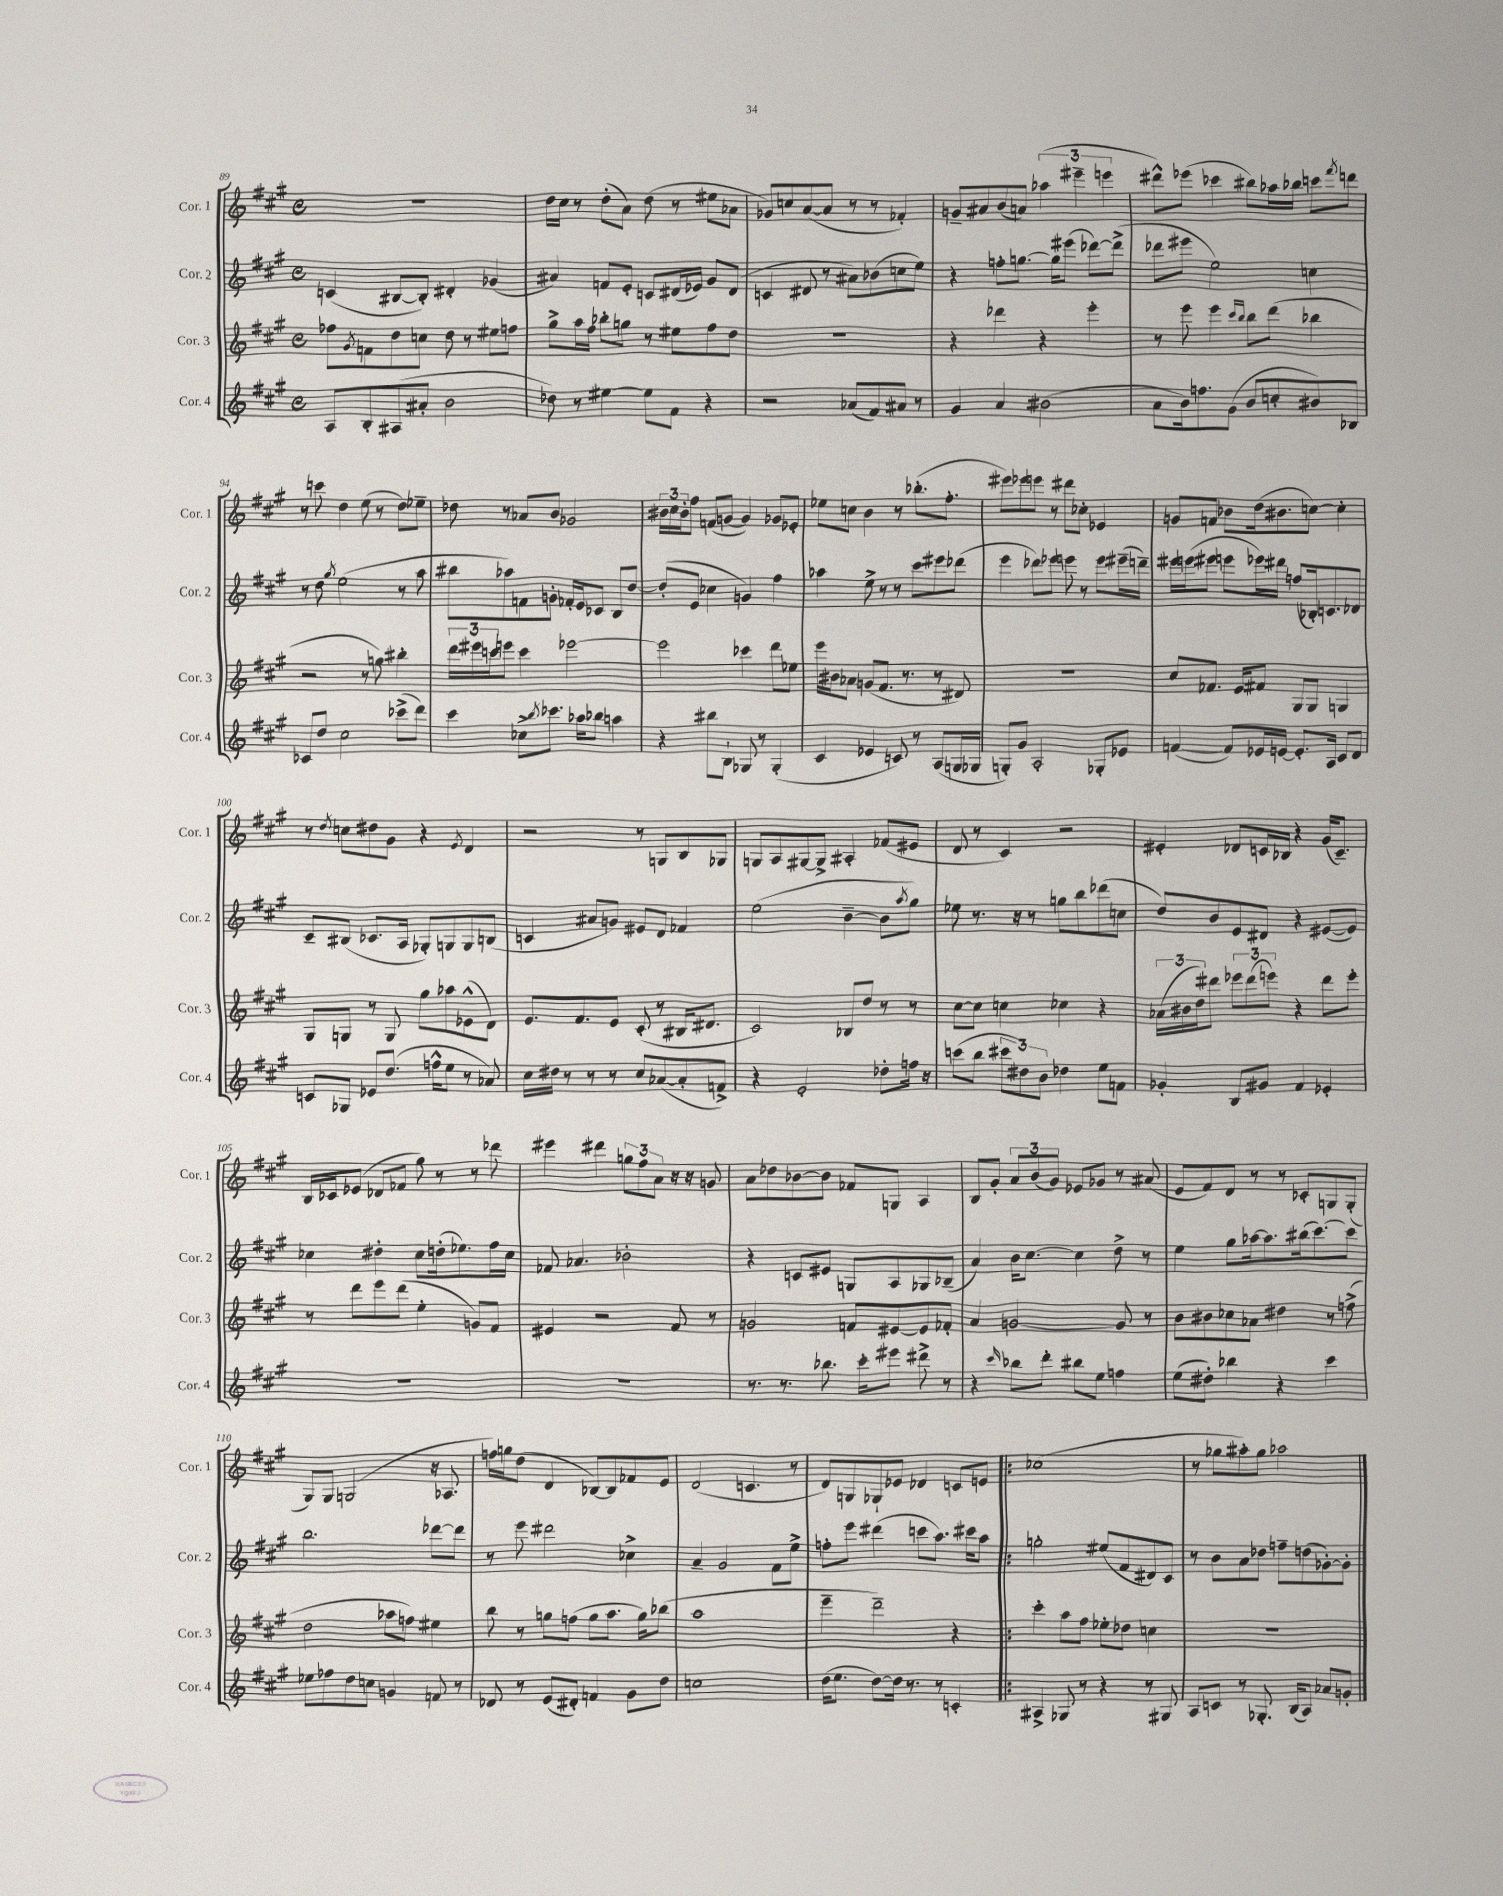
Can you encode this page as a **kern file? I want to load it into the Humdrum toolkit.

**kern	**kern	**kern	**kern
*part4	*part3	*part2	*part1
*staff4	*staff3	*staff2	*staff1
*I"Cor. 4	*I"Cor. 3	*I"Cor. 2	*I"Cor. 1
*I'Cor. 4	*I'Cor. 3	*I'Cor. 2	*I'Cor. 1
*clefG2	*clefG2	*clefG2	*clefG2
*k[f#c#g#]	*k[f#c#g#]	*k[f#c#g#]	*k[f#c#g#]
*M4/4	*M4/4	*M4/4	*M4/4
*met(c)	*met(c)	*met(c)	*met(c)
=89	=89	=89	=89
8A/L	8ff-X\L	(4cn/	1r
.	8qg#/	.	.
8B'/	8fn\	.	.
(8A#X/	8dd\	[8B#X/L	.
8a#X'/J	8ccn\J	8B#'/J])	.
2b\	8dd\	4d#X'/	.
.	8r	.	.
.	8ee#X\L	(4g-X/	.
.	8ffn\J	.	.
=90	=90	=90	=90
8dd-X\)	8gg#^\L	4a#X/)	16dd\LL
.	.	.	16cc#\JJ
8r	16aa\L	.	8r
.	16ff#\JJ	.	.
[4ee#X\	8bb-X'\L	8fn/L	(8dd'\L
.	8ggn\J	8e'/J	8a\J)
8ee#\L]	8r	8cn/L	(8dd\
8f#\J	8ee#X\L	(16d#X/L	8r
.	.	16e-X/JJ)	.
4r	8ff#\	8g#/L	8ee#X\L
.	8dd\J	(8d#/J	8a-X\J
=91	=91	=91	=91
2r	1r	4cn/	8g-X/L)
.	.	.	8ccn/
.	.	8d#X/	([8a/
.	.	8r	8a/J]
(8a-X/L	.	8a#X\L)	8r
8f#/)	.	(8b-X\	8r
8a#X/J	.	8ccn\	4f-X'/)
8r	.	8ee\J)	.
=92	=92	=92	=92
4g#/	4r	4r	8gn~/L
.	.	.	8a#X/
4a/	4ddd-X\	8ffn'\L	(8b/
.	.	[8.ggn\J	8an/J)
(2b#X\	4r	.	(6aa-X\
.	.	16gg\KL]	.
.	.	(8eee#X\J	.
.	.	.	6eee#X~\
.	4eee'\	[8ddd-X\L)	.
.	.	.	6eeen\
.	.	(8ddd-^\J]	.
=93	=93	=93	=93
8a\L	8r	8ddd-X\L	8ddd#X^^\L)
16b\k)	8eee\	8eee#X\J	(8eee-X\J
8.ffn\	.	.	.
.	4eee\	2ee\)	4ccc-X\
(8g#\J	.	.	.
.	16qqccc#/LL	.	.
.	16qqbb/JJ	.	.
8b/L	8bb\L	.	8bb#X\L)
8ccn'/	(8ddd\J	.	16aa-X\L
.	.	.	16bb-X\JJ
8b#X/)	4bb-X\	4ccn\	8cccn\L
.	.	.	8qfff#/
8B-X/J	.	.	8dddn\J
!!LO:LB:g=z
=94	=94	=94	=94
8c-X/L	2r	8r	8r
8dd/J	.	8dd\	8cccn\
.	.	8qgg#/	.
2cc#\	.	(2ee\	4dd\
.	8r	.	(8ee\
.	8ggn\)	.	8r
(8ccc-X^\L	4bb#X'\	8r	8dd\L)
8ddd\J)	.	8aa\	8ee-X~\J
=95	=95	=95	=95
4ccc#\	24ddd\LL	8bb#X\L	8dd-X\
.	24eee#X\	.	.
.	24cccn\J	.	.
.	8eeen\J	8aa-X\)	8r
8cc-X^\L	4ccc\	8fn\	8a-X/L
8qbb/	.	.	.
8.ccc-X\J	.	8gn'\J	8b/J
.	[2eee-X\	16f-X'/LL	2g-X/
16aa-X\KL	.	16e/J	.
8bb-X\J	.	8c-X/J	.
4aan\	.	8B/L	.
.	.	[8dd/J	.
=96	=96	=96	=96
4r	2eee-\]	(8dd'/L]	24b#X\LL
.	.	.	24cc#\
.	.	.	24b#'\J
.	.	8e/J	8ff#\J
8bb#X\L	.	4cc-X\	(8fn/L
8B`\J	.	.	[8gn/J
8G-X/	4ccc-X\	4gn/)	4g/])
8r	.	.	.
(4G-'/	8ddd\L	4ff#\	8g-X/L
.	8ee-X\J	.	8e-X'/J
=97	=97	=97	=97
4c#/	16eee\LL	4aa-X\	8ee-X\L
.	16b#X\J	.	.
.	8a-X\J	.	8ccn\J
4e-X/	(8gn/L	8ee^\	4b\
.	8.f#/J	8r	.
8cn/)	.	8r	8r
.	8.r	.	.
8r	.	8ccc#\L	(8.bb-X'\L
(8A/L	8r	8eee#X\	.
.	.	.	8.ff#'\J
16Gn/L	8d#X/)	(8ddd-X\J	.
16G-X/JJ	.	.	.
=98	=98	=98	=98
8Gn'/L)	1r	4eee\	8eee#X\L)
8g#/J	.	.	8eee-X\
2A'/	.	8ddd-X\L)	8eeen\J
.	.	8eee-X\J	8r
.	.	8eeen\	8ddd#X\L
.	.	8r	8cc-X'\J
8G-X'/L	.	8eee\L	4e-X/
8e-X/J	.	(16eee#X~\L	.
.	.	16dddn~\JJ)	.
=99	=99	=99	=99
([4fn/	8cc#/L	16eee#X\LL	8gn/L
.	.	(16eeen\J	.
.	8.f-X/J	8eee#X\J	8fn/J
8f/L])	.	8eeen\L	8b-X\L
.	16e/KL	.	.
16e-X/L	8f#X/J	16eee-X\L)	(16dd\k
[16en/JJ	.	16ddd#X\JJ	8.b#X\
8.e'/L]	8G#/L	(8ffn/L	.
.	8G#/J	16B-X'/k)	[8ccn\J)
16A/Jk	.	8.cn/	.
8c#/L	4Gn/	.	4cc'\]
8d/J	.	8d-X/J	.
!!LO:LB:g=z
=100	=100	=100	=100
8cn/L	8G#/L	8c#~/L	8r
.	.	.	8qdd/
8G-X/J	8Gn/J	(8B#X/J	8ccn\L
8e-X/L	8r	8.c-X/L	8dd#X\
(8.dd/J	8G/	.	8g#\J
.	.	16A/Jk	.
.	8gg#\L	8G-X'/L)	4r
16ffn^^\KL	.	.	.
8ee\J	8aa-X\	8Gn/	.
.	.	.	8qe/
8r	(8e-X^^\	8G/	4d/
8a-X/)	8d\J)	(8Bn/J	.
=101	=101	=101	=101
16cc#\LL	8.e/L	4cn/	2r
16dd#X\JJ	.	.	.
8r	.	.	.
.	8.f#/	.	.
8r	.	8a#X/L	.
8r	8e/J	8gn/J)	.
8cc#/L	(8c#'/	8e#X/L	8r
([8a-X/	8r	8d/J	8Gn/L
8a-'/]	16B#X/KL	4f-X/	8B/
.	8.d#X/J	.	.
8fn^/J)	.	.	8G-X/J
=102	=102	=102	=102
4r	2c#/)	(2ee\	8Gn/L
.	.	.	8A/
2e'/	.	.	[8G#X/
.	.	.	8G#^/J]
.	8B-X/L	[4b~\	4A#X'/
.	8dd/J	.	.
8dd-X'\L	8r	8b\L]	(8f-X/L
.	.	8qaa/	.
16ffn\Jk	8r	8gg#\J)	8e#X/J
16r	.	.	.
=103	=103	=103	=103
(8cccn\L	[8cc#\L	8ee-X\	8d/
8bb\J	8cc#\J]	8.r	8r
12ccc#X\L	4ccn\	.	4c#/)
.	.	16r	.
12dd#X\)	.	.	.
.	.	8r	.
12b\J	.	.	.
4dd-X\	4cc-X\	8ggn\L	2r
.	.	8bb\	.
8ee\L	4r	(8ddd-X\	.
8fn\J	.	8ccn\J	.
=104	=104	=104	=104
4g-X'/	(24a-X\LL	8dd/L)	4e#X'/
.	24b#X\	.	.
.	24dd\J)	.	.
.	8ddd#X\J	8b/	.
8B/L	12eee-X\L	8e/	8d-X/L
.	(12ddd#\	.	.
8g#X/J	.	8d#X/J	16cn/L
.	12eeen\J)	.	.
.	.	.	16B-X/JJ
4f#/	4r	4r	4r
4e-X'/	8ddd#\L	([8e#X/L	(16g#/KL
.	.	.	8.c~/J)
.	8eee'\J	8e#/J])	.
!!LO:LB:g=z
=105	=105	=105	=105
1r	8r	4cc-X\	16B/LL
.	.	.	16c-X/J
.	8ddd\L	.	(8e-X/J
.	8eee\	4dd#X'\	8d-X/L
.	(8ddd\J	.	8f-X/J
.	4ee'\	8cc-\L	8gg#\)
.	.	(16ddn'\k	8r
.	.	8.ee-X\)	.
.	8gn/L)	.	8r
.	8f#/J	16ff#\L	8ddd-X\
.	.	16cc-\JJ	.
=106	=106	=106	=106
1r	4e#X/	8f-X/	4eee#X\
.	.	4.a-X/	.
.	2r	.	4ddd#X\
.	.	2b-X'\	12ggn\L
.	.	.	12ff#\
.	.	.	12a\J
.	8f#/	.	16r
.	.	.	16r
.	8r	.	8gn/
=107	=107	=107	=107
8.r	2gn/	4r	8a\L
.	.	.	8dd-X\
8.r	.	.	.
.	.	8cn/L	[8b-X\
8.bb-X\	.	8e#X/J	8b-\J]
.	8fn/L	8Gn/L	8f-X/L
16ccc#'\KL	.	.	.
8eee#X\J	[8e#X/	8A/	8Gn/J
8ddd#X^\	8e#/]	8G-X/	4A/
8r	8f-X'/J	(8B-X~/J	.
=108	=108	=108	=108
4r	4a/	4a/)	8B/L
.	.	.	8g#'/J
16qqccc#/	.	.	.
8bb-X\L	[2gn/	16b\KL	12a/L
.	.	[8.cc#\J	.
.	.	.	(12b/
8ddd'\J	.	.	.
.	.	.	12g#/J)
8bb#X\L	.	4cc#\]	8e-X/L
8ee\J	.	.	8g-X/J
4ffn\	8g/]	8dd^\	8r
.	8r	8r	(8a#X/
=109	=109	=109	=109
(8ee\L	8b\L	4ee\	8e/L
8dd#X'\J)	8b#X\	.	8f#/)
4bb-X\	8cc-X\	8gg#\L	8d/J
.	8a-X\J	[16aa-X\k	8r
.	.	8.aa-\]	.
4r	4dd#X\	.	8r
.	.	(16bb#X\k	8c-X'/L
.	.	[8.ccc#\)	.
4ccc#\	8r	.	8Gn/
.	(8ffn^\	8ccc#\J]	(8G'/J
!!LO:LB:g=z
=110	=110	=110	=110
8ee-X\L	2dd\	2.bb\	8G#/L)
8ff-X\	.	.	8G#/J
8dd\	.	.	(2Gn/
8ccn\J	.	.	.
4gn/	8aa-X\L	.	.
.	8ffn\J)	.	.
8fn/	4ee#X\	[8ddd-X\L	16r
.	.	.	8.A-X/
8r	.	8ddd-\J]	.
=111	=111	=111	=111
8d-X/	8bb\	8r	16ffn\LL)
.	.	.	16ggn\J
8r	8r	8eee\	(8dd\J
(8e/L	8ggn\L	2ddd#X\	4d/
8d#X'/J)	(8ffn\J	.	.
4fn/	8gg\L	.	[8B-X/L)
.	8.aa\J	.	8B-/]
8g#\L	.	4cc-X^\	8f-X/
.	16gg\KL)	.	.
8dd\J	(8bb-X\J	.	8e/J
=112	=112	=112	=112
1ccn	1aa	4a~/	(2d/
.	.	2g#/	.
.	.	.	4.cn/
.	.	8f#\L	.
.	.	8ee^\J	8r
=113	=113	=113	=113
(16dd\KL	4eee~\	8ffn'\L	8d/L)
8.ee\J	.	.	.
.	.	8eee\J	8Gn/
[8dd\L)	2ddd~\)	(4ddd#X\	8G-X`/
16dd\Jk]	.	.	8e-X/J
8.r	.	.	.
.	.	8cccn\L	4d-X/
8r	.	8.aa\J)	.
4cn'/	4r	.	8cn/L
.	.	16ccc#X\KL	.
.	.	8aa\J	8en/J
=114!|:	=114!|:	=114!|:	=114!|:
4A#X^/	4ccc#'\	2ggn'\	(1cc-X
8G-X/	8aa\L	.	.
8r	8ff#\J	.	.
4r	8ee-X'\L	(8ee#X/L	.
.	8dd-X\J	8f#/	.
8r	4ccn\	8d#X/)	.
8G#X/	.	8c#/J	.
=115	=115	=115	=115
8A/L	1r	8r	8r
8cn/J	.	8b\L	8gg-X\L
8r	.	8a\	8aa#X'\)
8.G-X'/	.	8dd-X\J	8gg-\J
.	.	8ffn~\L	2aa-X\
(16B/KL	.	.	.
8A/J)	.	(8ddn\	.
8a-X/L	.	[8g-X'\)	.
8gn'/J	.	8g-'\J]	.
==	==	==	==
*-	*-	*-	*-
